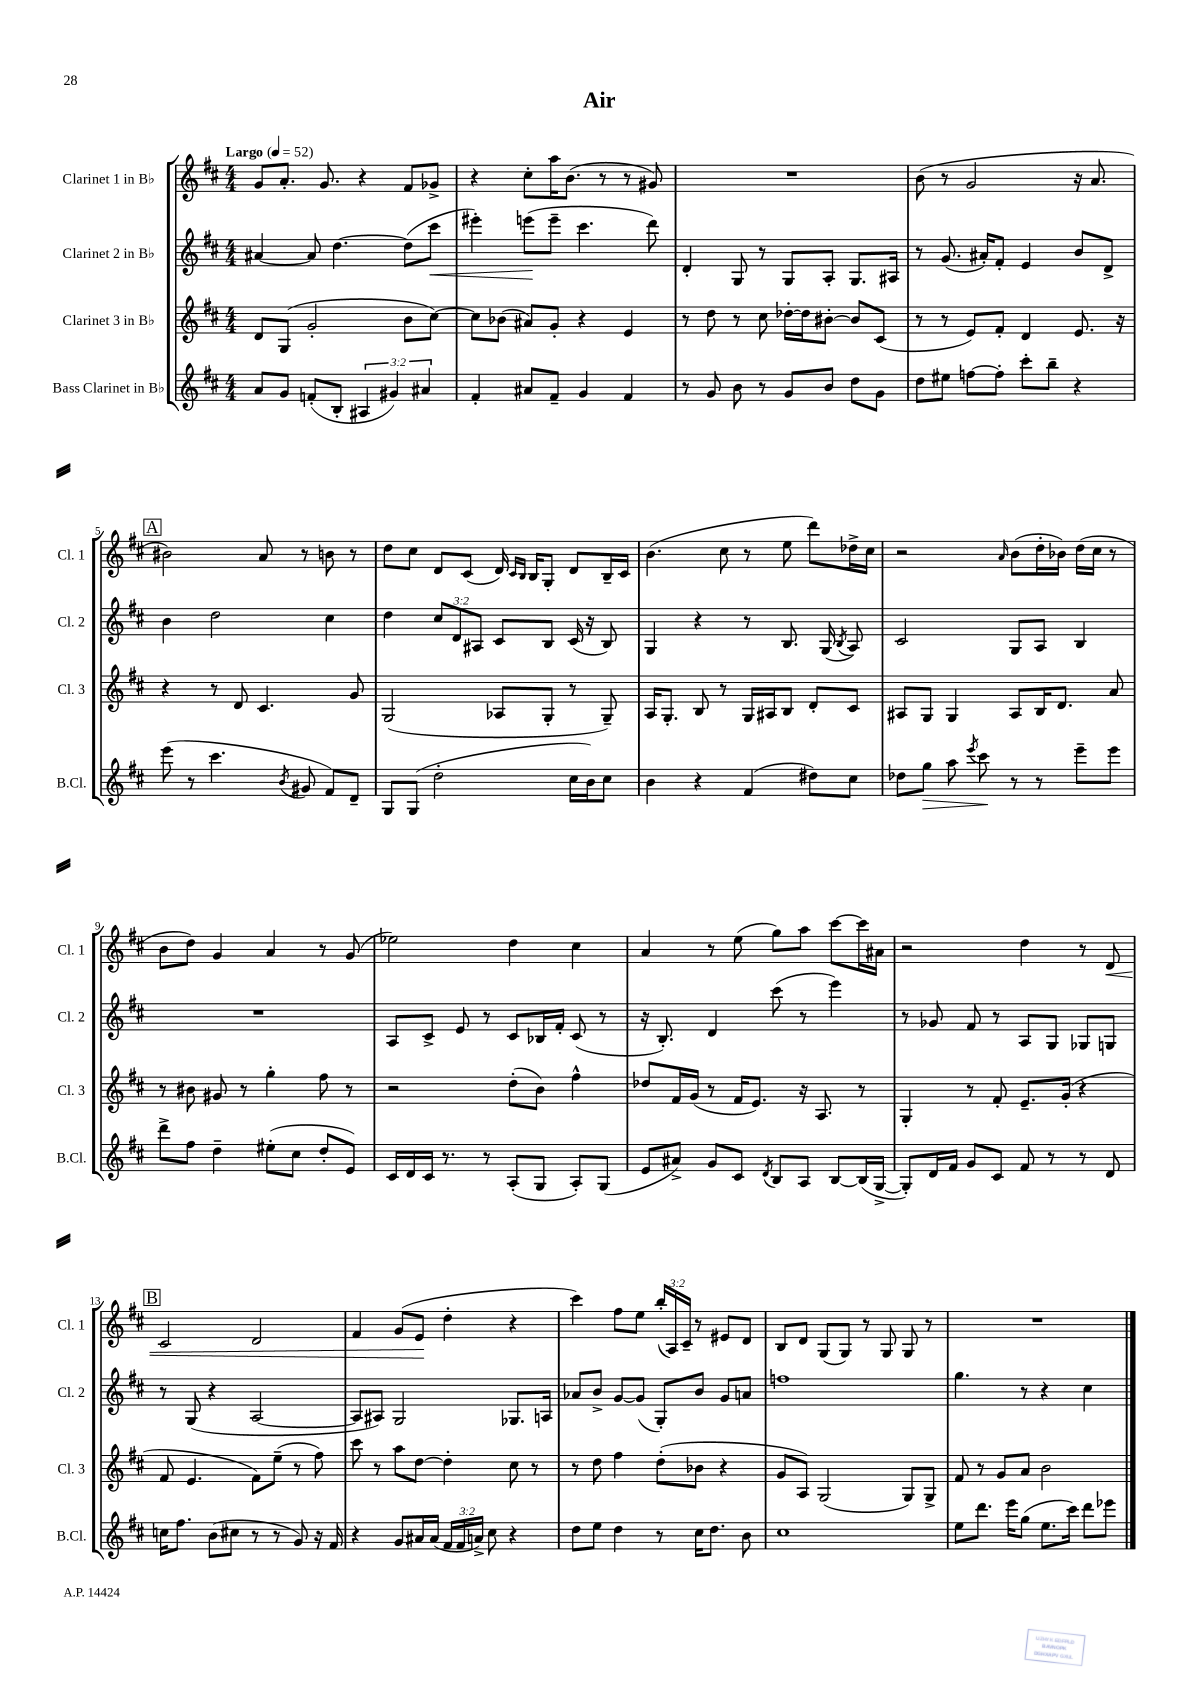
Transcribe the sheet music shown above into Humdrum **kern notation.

**kern	**kern	**kern	**kern
*staff4	*staff3	*staff2	*staff1
*clefG2	*clefG2	*clefG2	*clefG2
*k[f#c#]	*k[f#c#]	*k[f#c#]	*k[f#c#]
*M4/4	*M4/4	*M4/4	*M4/4
*MM52	*MM52	*MM52	*MM52
8a	8d	[4a#	8g
8g	(8G	.	8.a'
(8f'	2g'	8a#]	.
.	.	.	8.g
8B'	.	[4.dd	.
6A#	.	.	4r
6g#)	.	.	.
.	8b	(8dd]	8f#
6a#	.	.	.
.	[8cc#)	8ccc#	8g-^
=	=	=	=
4f#'	8cc#]	4eee#')	4r
.	(8b-	.	.
8a#	8a#)	(8eee	8cc#'
8f#~	8g'	8eee~	16aa
.	.	.	(8.b
4g	4r	4.ccc#	.
.	.	.	8r
4f#	4e	.	8r
.	.	8ddd)	8g#)
=	=	=	=
8r	8r	4d'	1r
8g	8dd	.	.
8b	8r	8G	.
8r	8cc#	8r	.
8g	[16dd-'	8G	.
.	16dd-]	.	.
8b	[8b#'	8A'	.
8dd	8b#]	8.G	.
8g	(8c#	.	.
.	.	16A#	.
=	=	=	=
8dd	8r	8r	(8b
8ee#	8r	(8.g	8r
[8ff	8e)	.	2g
.	.	16a#')	.
8ff']	8f#'	8f#'	.
8ccc#'	4d	4e	.
8bb~	.	.	.
4r	8.e	8b	16r
.	.	.	8.a
.	.	8d^	.
.	16r	.	.
=	=	=	=
(8eee	4r	4b	2b#)
8r	.	.	.
4.ccc#	8r	2dd	.
.	8d	.	.
.	4.c#	.	8a
8qb	.	.	.
8g#	.	.	8r
8f#)	.	4cc#	8b
8d~	8g	.	8r
=	=	=	=
8G	(2G	4dd	8dd
(8G	.	.	8cc#
2dd'	.	12cc#	8d
.	.	12d	.
.	.	.	(8c#
.	.	12A#	.
.	8A-	8c#	16d)
.	.	.	16qqc#
.	.	.	16qqB
.	.	.	16B
.	8G'	8B	8G'
16cc#	8r	(16c#	8d
16b)	.	16r	.
8cc#	8G~)	8B)	16B~
.	.	.	16c#
=	=	=	=
4b	16A	4G	(4.b
.	8.G'	.	.
4r	8B	4r	.
.	8r	.	8cc#
(4f#	16G	8r	8r
.	16A#	.	.
.	8B	8.B	8ee
8dd#)	8d'	.	8ddd)
.	.	(16G	.
.	.	8qB	.
8cc#	8c#	8A)	16dd-^
.	.	.	16cc#
=	=	=	=
8dd-	8A#	2c#	2r
8gg	8G	.	.
8aa	4G	.	.
8qeee	.	.	.
8ccc#	.	.	.
.	.	.	16qqa
8r	8A#	8G	(8b
8r	16B	8A	16dd'
.	8.d	.	16b-)
8eee~	.	4B	(16dd
.	.	.	16cc#
8eee	8a	.	8r
=	=	=	=
8ddd^	8r	1r	8b
8ff#	8b#	.	8dd)
4dd~	8g#	.	4g
.	8r	.	.
(8ee#'	4gg'	.	4a
8cc#	.	.	.
8dd'	8ff#	.	8r
8e)	8r	.	(8g
=	=	=	=
16c#	2r	8A	2ee-)
16d	.	.	.
16c#	.	8c#^	.
8.r	.	.	.
.	.	8e	.
8r	.	8r	.
(8A'	(8dd'	8c#	4dd
8G	8b)	16B-	.
.	.	16f#'	.
8A')	4ff#^^	(8c#	4cc#
(8G	.	8r	.
=	=	=	=
8e	8dd-	16r	4a
.	.	8.B')	.
8a#^)	16f#	.	.
.	(16g	.	.
8g	8r	4d	8r
8c#	16f#	.	(8ee
.	8.e)	.	.
8qd	.	.	.
8B	.	(8ccc#	8gg)
8A	16r	8r	8aa
.	8.A	.	.
[8B	.	4eee)	[8ccc#
(16B]	8r	.	16ccc#]
[16G^	.	.	16a#
=	=	=	=
8G'])	4G'	8r	2r
16d	.	8g-	.
16f#	.	.	.
8g	8r	8f#	.
8c#	8f#'	8r	.
8f#	8.e~	8A	4dd
8r	.	8G	.
.	(16g'	.	.
8r	4r	8G-	8r
8d	.	8G	8d
=	=	=	=
16cc	8f#	8r	2c#
8.ff#	.	.	.
.	4.e	(8G	.
(8b	.	4r	.
8cc#	.	.	.
8r	8f#)	[2A	2d
8r	(8ee~	.	.
8g)	8r	.	.
16r	8ff#)	.	.
16f#	.	.	.
=	=	=	=
4r	8ccc#	8A]	4f#
.	8r	8A#)	.
8g	8aa	2G	(8g
16a#	[8dd	.	8e
(16a#	.	.	.
24f#	4dd']	.	4dd'
24f#	.	.	.
24a^)	.	.	.
8cc#	.	.	.
4r	8cc#	8.G-	4r
.	8r	.	.
.	.	16A	.
=	=	=	=
8dd	8r	8a-	4ccc#)
8ee	8dd	8b^	.
4dd	4ff#	[8g	8ff#
.	.	(8g]	8ee
8r	(8dd'	8G')	(24bb'
.	.	.	24A)
.	.	.	24c#~
16cc#	8b-	8b	8r
8.dd	.	.	.
.	4r	8g	8e#
8b	.	8a	8d
=	=	=	=
1cc#	8g	1ff	8B
.	8A)	.	8d
.	(2G	.	(8G
.	.	.	8G)
.	.	.	8r
.	.	.	8G
.	8G)	.	8G
.	8G^	.	8r
=	=	=	=
8ee	8f#	4.gg	1r
8.ddd	8r	.	.
.	8g	.	.
16eee	.	.	.
(8gg	8a	8r	.
8.ee	2b	4r	.
16ccc#)	.	.	.
8ddd	.	4cc#	.
8eee-	.	.	.
==	==	==	==
*-	*-	*-	*-
